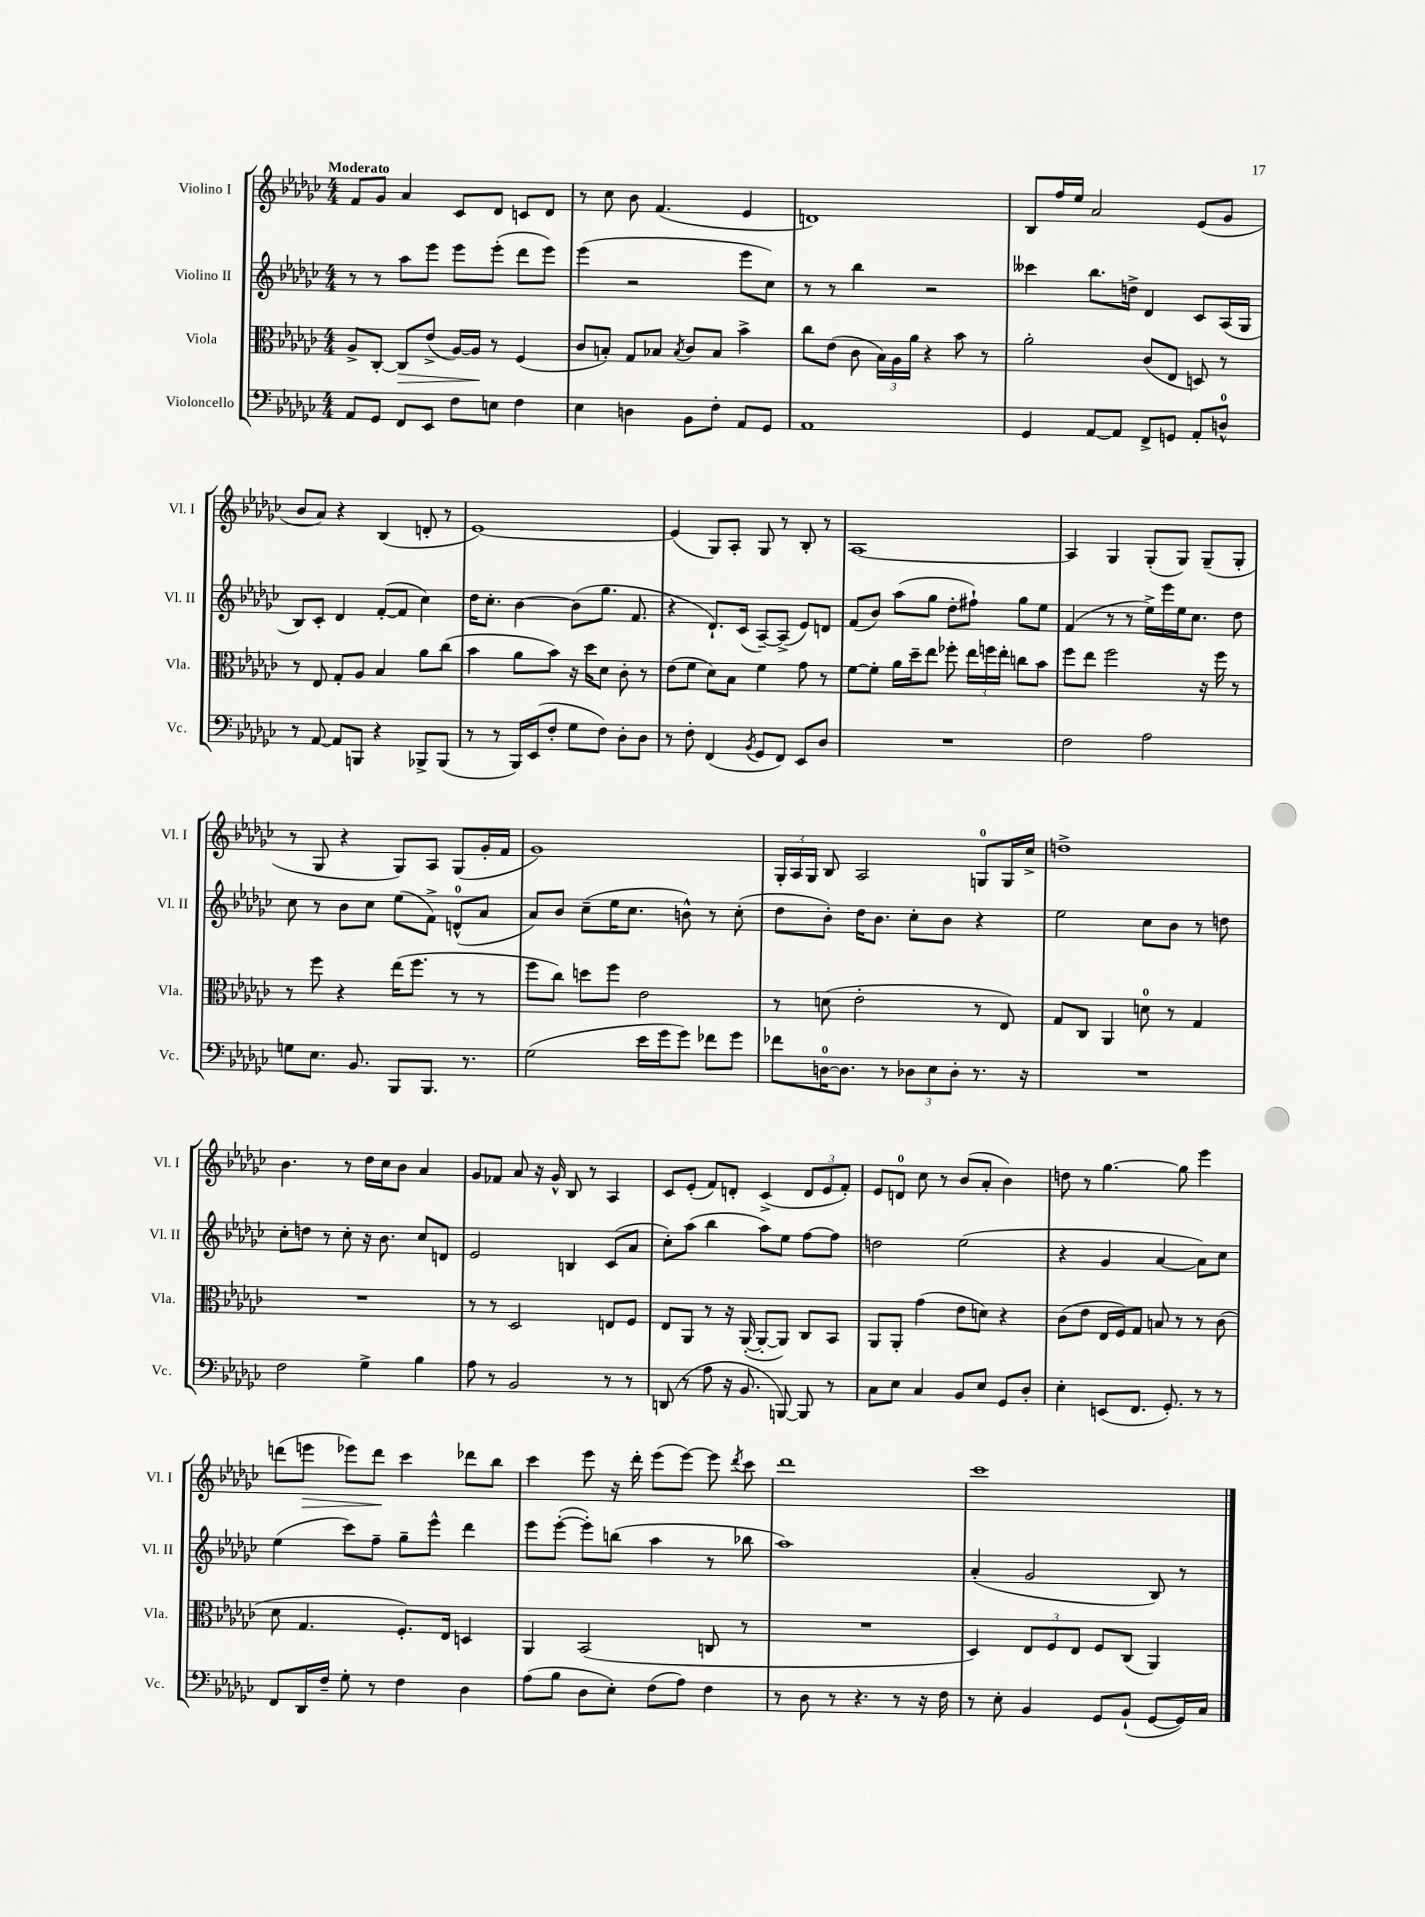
<<
\new StaffGroup <<
\new Staff = "s0" \with { instrumentName = "Violino I" shortInstrumentName = "Vl. I" } {
    \clef treble \key ges \major \numericTimeSignature \time 4/4 \tempo "Moderato"
    \autoBeamOff f'8[ ges'8] aes'4 ces'8[ des'8] c'8[ des'8] |
    r8 ces''8 bes'8 f'4.( ees'4 |
    d'1) |
    bes8[ f''16 ees''16] aes'2 ees'8[( ges'8] |
    bes'8[ aes'8]) r4 bes4( d'8-. r8 |
    ees'1~) |
    ees'4( ges8[) aes8]-. ges8 r8 bes8-. r8 |
    aes1~ |
    aes4 ges4 ges8[-.( ges8]) ges8[--( ges8]-. |
    r8 ges8 r4 ges8[) aes8] ges8[( ges'16-. f'16] |
    ges'1) |
    \tuplet 3/2 { ges16[-. aes16 ges16] } bes8 aes2 g8[-0 g16 ces''16]-> |
    d''1-> |
    bes'4. r8 des''16[ ces''16 bes'8] aes'4 |
    ges'8[ fes'8] aes'8 r16 ges'16-^ bes8 r8 aes4 |
    ces'8[ ees'8]-.( f'8[) d'8]-. ces'4->( \tuplet 3/2 { d'8[ ees'8 f'8]-.) } |
    ees'8[ d'8]-0 ces''8 r8 bes'8[( aes'8]-. bes'4) |
    d''8 r8 ges''4.~ ges''8 ees'''4 |
    d'''8[( e'''8]\> ees'''8[) d'''8]\! ces'''4 des'''8[ bes''8] |
    ces'''4 ees'''8 r16 des'''16-. ees'''8[( ees'''8]~) ees'''8 \acciaccatura { des'''8 } ces'''8 |
    des'''1 |
    ces'''1 \bar "|." |
}
\new Staff = "s1" \with { instrumentName = "Violino II" shortInstrumentName = "Vl. II" } {
    \clef treble \key ges \major \numericTimeSignature \time 4/4
    \autoBeamOff r8 r8 aes''8[ ees'''8] ees'''8[ ees'''8]-.( des'''8[ ees'''8]) |
    ees'''4( r2 ees'''8[ ces''8]) |
    r8 r8 bes''4 r2 |
    ceses'''4 bes''8.[ d''16]-> des'4 ces'8[ aes16( ges16] |
    bes8[) ces'8]-. des'4 f'8[~-.( f'8] ces''4) |
    des''16[ ces''8.]-. bes'4~ bes'8[( ges''8.] f'8. |
    r4 des'8.[-!) ces'16]( aes8[~--) aes8]->( ees'8[) d'8] |
    f'8[( bes'8]) aes''8[( ges''8] des''8[-. fis''8]-!) ges''8[ ees''8] |
    f'4( r8 r8 ees''16[->) ees'''16 ees''16 ces''8.] des''8 |
    ces''8 r8 bes'8[ ces''8] ees''8[( f'8]->) d'8[-0-^( aes'8] |
    aes'8[) bes'8] ces''8[--( ees''16 ces''8.] b'8-^) r8 ces''8-.( |
    des''8[ bes'8]-.) des''16[ bes'8.] ces''8[-. bes'8] r4 |
    ees''2 ces''8[ bes'8] r8 d''8 |
    ces''8[-. d''8] r8 ces''8-. r16 bes'8. ces''8[ d'8] |
    ees'2 b4 ces'8[( aes'8] |
    ces''8[-.) aes''8]( bes''4 aes''8[) ees''8] f''8[~ f''8] |
    d''2 ees''2( |
    r4 ges'4 aes'4~ aes'8[) ces''8] |
    ees''4( ces'''8[) f''8]-- ges''8[-- ees'''8]-^ des'''4 |
    ees'''8[ ees'''8]~-.( ees'''8[-.) b''8]( aes''4 r8 bes''8 |
    aes''1) |
    aes'4-.( ges'2 bes8) r8 \bar "|." |
}
\new Staff = "s2" \with { instrumentName = "Viola" shortInstrumentName = "Vla." } {
    \clef alto \key ges \major \numericTimeSignature \time 4/4
    \autoBeamOff aes8[-> ces8]~-. ces8[\> ees'8]->( aes16[~) aes16]\! r8 f4( |
    ces'8[ b8]-.) ges8[ bes8] \acciaccatura { bes8 } ces'8[ bes8] bes'4-> |
    ces''8[ ees'8]( ces'8 \tuplet 3/2 { bes16[) aes16 aes'16] } r4 bes'8 r8 |
    aes'2-. ces'8[( ees8] d8) r8 |
    r8 ees8 ges8[-. aes8] bes4 aes'8[ ces''8]( |
    bes'4 aes'8[ bes'8]) r16 des''16[ des'8] ces'8-. r8 |
    ees'8[( f'8] des'8[) bes8] f'4 ges'8 r8 |
    f'8[~ f'8]-. aes'16[ des''16-- ees''8] fes''8-. \tuplet 3/2 { ees''16[ f''16 ees''16]-. } c''8[ bes'8] |
    f''8[ ees''8] f''2 r16 f''16 r8 |
    r8 f''8 r4 ees''16[( f''8.] r8 r8 |
    f''8[ ces''8]) d''8[ f''8] ees'2 |
    r8 d'8( ees'2-. r8 ees8) |
    ges8[ ces8] aes,4 d'8-0 r8 ges4 |
    R1 |
    r8 r8 des2 e8[ f8] |
    ees8[ aes,8] r8 r16 aes,16~-.( aes,8[~-. aes,8]) ces8[ bes,8] |
    aes,8[ aes,8]-. ges'4( ees'8[ d'8]) r4 |
    ces'8[( ees'8] ees16[ f16) ges8] b8 r8 r8 ces'8( |
    des'8 ges4. f8.[-.) ees16] d4 |
    aes,4 bes,2( c8 r8 |
    R1 |
    des4) \tuplet 3/2 { ees8[ f8 ees8] } f8[ ces8]( aes,4) \bar "|." |
}
\new Staff = "s3" \with { instrumentName = "Violoncello" shortInstrumentName = "Vc." } {
    \clef bass \key ges \major \numericTimeSignature \time 4/4
    \autoBeamOff aes,8[ ges,8] f,8[ ees,8] f8[ e8] f4 |
    ees4 d4 bes,8[ f8]-. aes,8[ ges,8] |
    aes,1 |
    ges,4 aes,8[~ aes,8] f,8[-> g,8] aes,8[-. d8]-0-^ |
    r8 aes,8~ aes,8[ b,,8] r4 bes,,8[-> bes,,8]( |
    r8 r8 bes,,16[) ees,16( f8]-. ges8[ f8]) des8[-. des8] |
    r8 f8-. f,4( \acciaccatura { bes,8 } ges,8[ f,8]) ees,8[ des8] |
    R1 |
    f2 aes2 |
    g8[ ees8.] bes,8. bes,,8[ bes,,8.] r8. |
    ges2( ees'16[ ges'16 ges'8]) fes'8[ ges'8] |
    fes'8[ d16-0~ d8.] r8 \tuplet 3/2 { des8[ ees8 des8]-. } r8. r16 |
    R1 |
    f2 ges4-> bes4 |
    aes8 r8 bes,2 r8 r8 |
    d,8( r8 aes8 r16 bes,8. b,,8~) b,,8 r8 |
    ces8[ ees8] ces4 bes,8[ ees8] ges,8[ des8]-. |
    ees4-. e,8[( f,8.] ges,8.-.) r8 r8 |
    f,8[ des,16 f16]-- ges8-. r8 f4 des4 |
    aes8[( bes8] des8[ ees8]-.) f8[( aes8]) f4 |
    r8 des8 r8 r4. r8 r16 f16 |
    r8 ees8-. bes,4 ges,8[ bes,8]-!( ges,8[~ ges,16) ces16] \bar "|." |
}
>>
>>
\layout { \context { \Score \remove "Bar_number_engraver" } }
